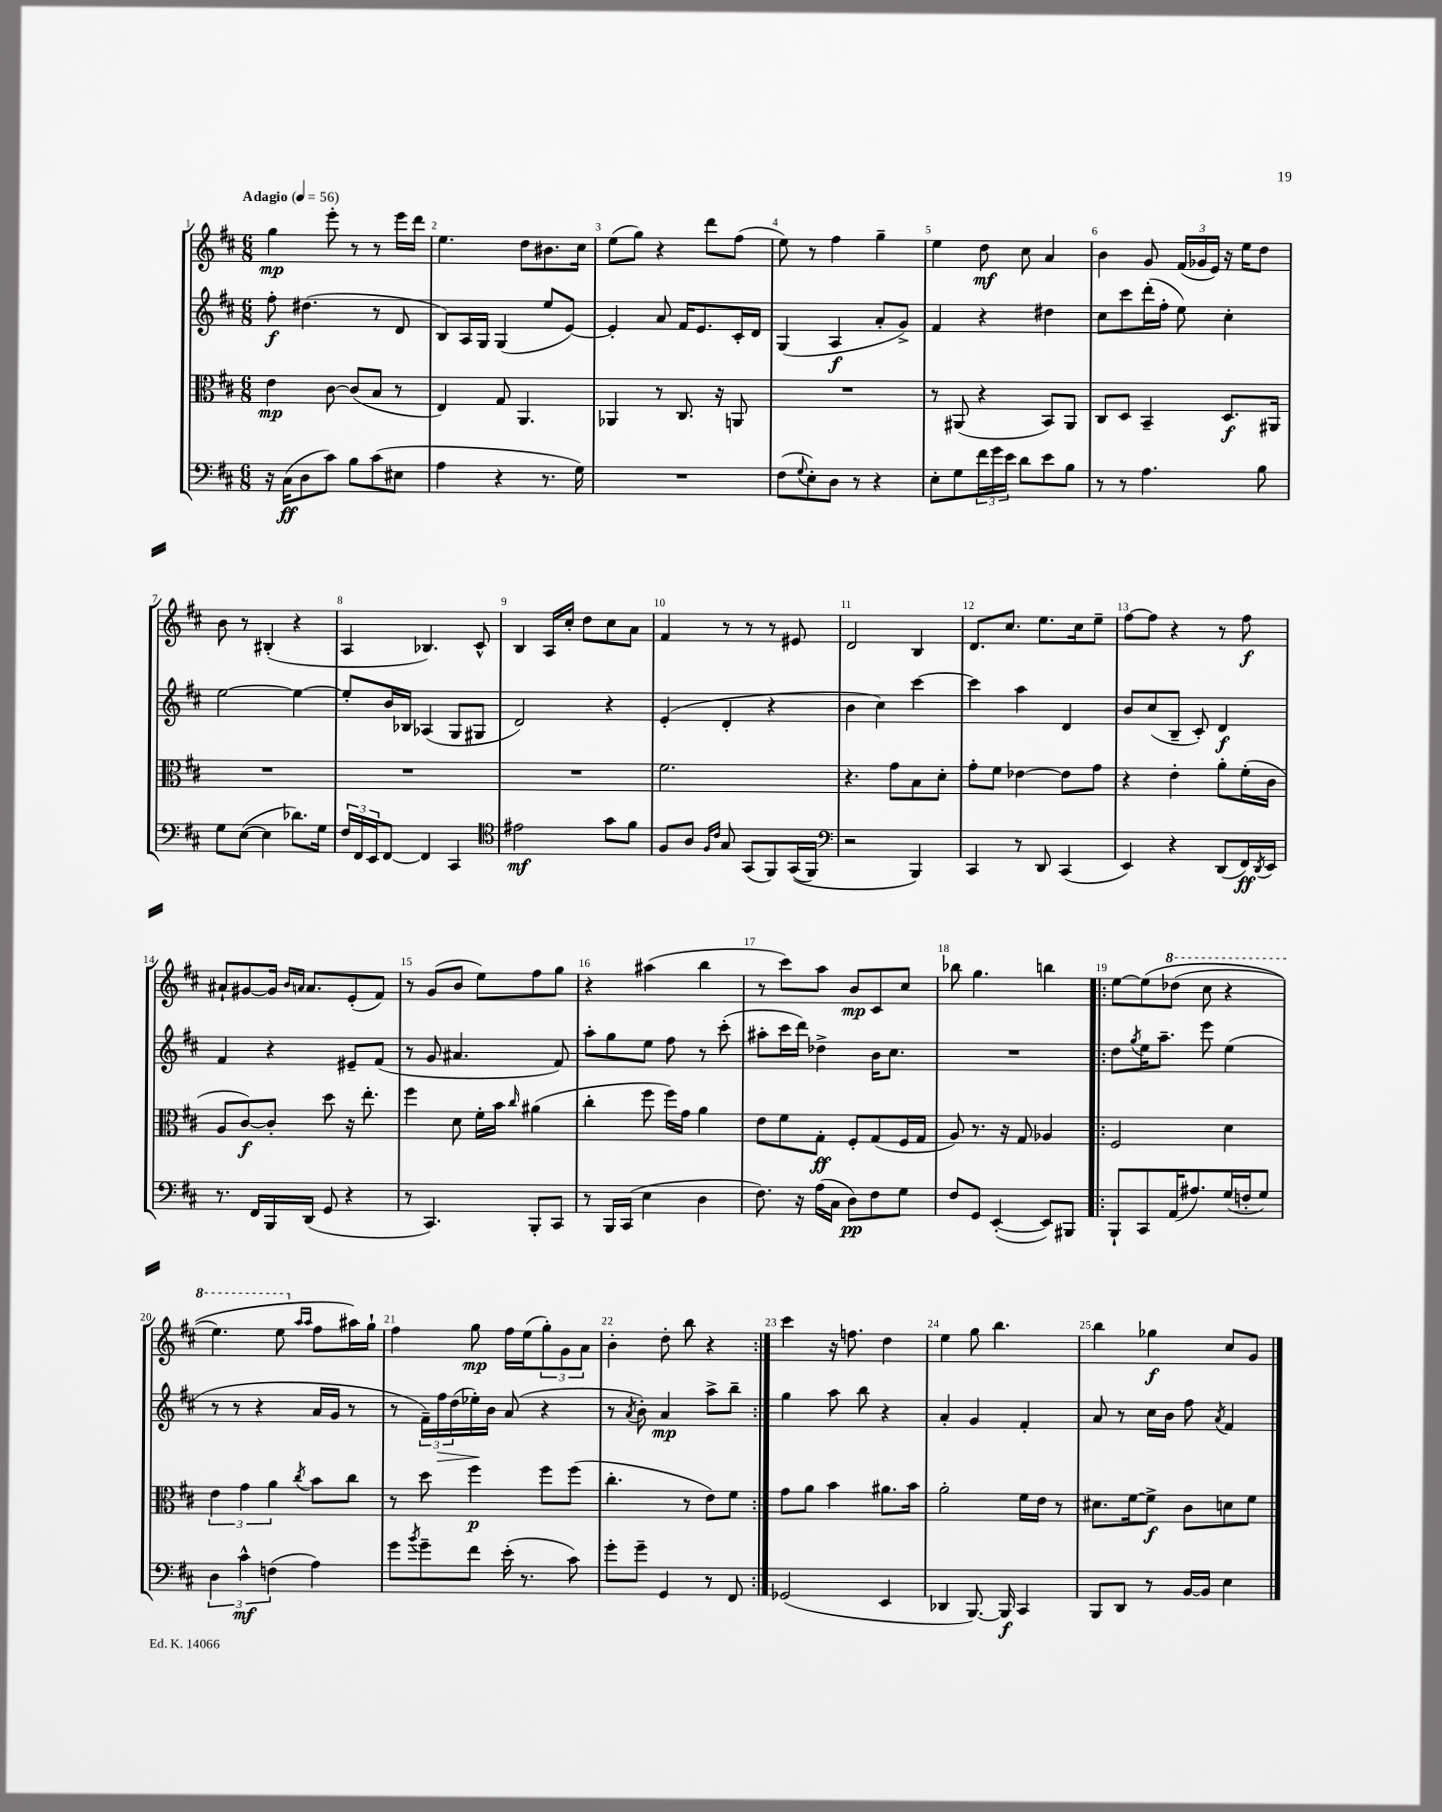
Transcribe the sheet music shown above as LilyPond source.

<<
\new StaffGroup <<
\new Staff = "s0" {
    \clef treble \key d \major \numericTimeSignature \time 6/8 \tempo "Adagio" 4 = 56
    g''4\mp e'''8-. r8 r8 e'''16 d'''16 |
    e''4. d''8 bis'8. cis''16 |
    e''8( g''8) r4 d'''8 fis''8( |
    e''8) r8 fis''4 g''4-- |
    e''4 d''8\mf cis''8 a'4 |
    b'4 g'8 \tuplet 3/2 { fis'16( ges'16 e'16) } r16 e''16 d''8 |
    b'8 r8 bis4-.( r4 |
    a4 bes4.) cis'8-^ |
    b4 a16 cis''16-. d''8 cis''8 a'8 |
    fis'4 r8 r8 r8 eis'8 |
    d'2 b4 |
    d'8. cis''8. e''8. cis''16 e''8-- |
    fis''8~ fis''8 r4 r8 fis''8\f |
    ais'8-! gis'8~ gis'16 \grace { b'16 a'16 } a'8. e'8-.( fis'8) |
    r8 g'8( b'8 e''8) fis''8 g''8 |
    r4 ais''4( b''4 |
    r8 cis'''8) a''8 b'8\mp cis'8 cis''8 |
    bes''8 g''4. b''4 |
    \repeat volta 2 { e''8~ e''8\( \ottava #1 des'''8( cis'''8 r4 |
    e'''4.) e'''8 \ottava #0 \grace { a''16 a''16 } fis''8 ais''16\) g''16-! |
    fis''4 g''8\mp fis''16 e''16( \tuplet 3/2 { g''8-.) g'8 a'8 } |
    b'4-. d''8-. b''8 r4 | }
    cis'''4 r16 f''8. d''4 |
    e''4 g''8 b''4. |
    b''4 ges''4\f cis''8 g'8 \bar "|." |
}
\new Staff = "s1" {
    \clef treble \key d \major \numericTimeSignature \time 6/8
    fis''8-.\f dis''4.( r8 d'8 |
    b8) a16 g16 g4( e''8 e'8~) |
    e'4-. a'8 fis'16 e'8. cis'16-. d'16 |
    g4( a4\f a'8-. g'8->) |
    fis'4 r4 dis''4 |
    cis''8 cis'''8 d'''16-.( fis''16-. e''8) cis''4-. |
    e''2~ e''4~ |
    e''8-. b'16 bes16 aes4( g8 gis8 |
    d'2) r4 |
    e'4-.( d'4-. r4 |
    b'4 cis''4) cis'''4~ |
    cis'''4 a''4 d'4 |
    b'8 cis''8( b8-- cis'8-.) d'4\f |
    fis'4 r4 eis'8-- fis'8( |
    r8 g'8 ais'4. fis'8) |
    a''8-. g''8 e''8 fis''8 r8 cis'''8-.( |
    ais''8-. cis'''16 d'''16) des''4-> b'16 cis''8. |
    R2. |
    \repeat volta 2 { d''8 \acciaccatura { g''8 } e''16 a''8.-- e'''8 e''4( |
    r8 r8 r4 a'16 g'16 r8 |
    r8 \tuplet 3/2 { fis'16--) fis''16\> d''16( } ees''16-.\!) b'16 a'8( r4 |
    r8 \acciaccatura { a'8 } b'8-.) a'4\mp a''8-> b''8-- | }
    g''4 a''8 b''8 r4 |
    a'4-. g'4 fis'4-. |
    a'8 r8 cis''16 b'16 fis''8 \acciaccatura { a'8 } fis'4 \bar "|." |
}
\new Staff = "s2" {
    \clef alto \key d \major \numericTimeSignature \time 6/8
    e'4\mp cis'8~ cis'8( b8 r8 |
    e4) g8 a,4. |
    aes,4 r8 cis8. r16 a,8 |
    R2. |
    r8 ais,8( r4 b,8) ais,8 |
    cis8 d8 b,4-- d8.\f ais,16 |
    R2. |
    R2. |
    R2. |
    fis'2. |
    r4. g'8 b8 d'8-. |
    g'8-. fis'8 ees'4~ ees'8 g'8 |
    r4 e'4-. a'8-. fis'16-.( cis'16 |
    a8 cis'8~\f) cis'8-. d''8 r16 e''8.-. |
    fis''4 d'8 fis'16-. b'16 \grace { cis''16 } ais'4( |
    cis''4-. fis''8 fis''16) g'16 a'4 |
    e'8 fis'8 g8-.\ff fis8-. g8( fis16 g16 |
    a8) r8. r16 g8 aes4 |
    \repeat volta 2 { fis2 d'4 |
    \tuplet 3/2 { e'4 g'4 a'4 } \acciaccatura { cis''8 } b'8 cis''8 |
    r8 d''8 fis''4\p fis''8 fis''8( |
    cis''4.-. r8 e'8) fis'8 | }
    g'8 a'8 b'4 ais'8. b'16 |
    a'2-. fis'16 e'16 r8 |
    dis'8. fis'16~ fis'8->\f cis'8 d'8 fis'8 \bar "|." |
}
\new Staff = "s3" {
    \clef bass \key d \major \numericTimeSignature \time 6/8
    r16 cis16\ff( d8 cis'8) b8 cis'8( eis8 |
    a4 r4 r8. g16) |
    R2. |
    fis8( \appoggiatura { g8 } e8-.) d8 r8 r4 |
    e8-. g8 \tuplet 3/2 { fis'16 g'16 e'16 } d'8 e'8 b8 |
    r8 r8 a4. b8 |
    g8 e8~( e4 des'8.) g16 |
    \tuplet 3/2 { fis16 fis,16 e,16 } fis,8~ fis,4 cis,4 |
    \clef tenor eis'2\mf g'8 fis'8 |
    fis8 a8 \grace { fis16 cis'16 } g8 g,8( fis,8) g,16(\( fis,16) |
    \clef bass r2 b,,4\) |
    cis,4 r8 d,8 cis,4( |
    e,4) r4 d,8( fis,16\ff) \acciaccatura { d,8 } e,16 |
    r8. fis,16 b,,16 d,16( g,8 r4 |
    r8 cis,4.) b,,8-. cis,8 |
    r8 b,,16 cis,16( e4 d4 |
    fis8.) r16 a16( cis16 d8\pp) fis8 g8 |
    fis8 g,8 e,4~-.( e,8) bis,,8 |
    \repeat volta 2 { b,,8-! cis,8 a,16( ais8.) g16( f16-. g8) |
    \tuplet 3/2 { d4 cis'4-^\mf f4( } a4) |
    g'8 \acciaccatura { b'8 } g'8-- fis'8 e'16-.( r8. cis'8) |
    g'8-. g'8-- g,4 r8 fis,8 | }
    ges,2( e,4 |
    des,4 b,,8.~) b,,16\f cis,4 |
    b,,8 d,8 r8 b,16~ b,16 e4 \bar "|." |
}
>>
>>
\layout { \context { \Score \override BarNumber.break-visibility = ##(#f #t #t) barNumberVisibility = #all-bar-numbers-visible } }
